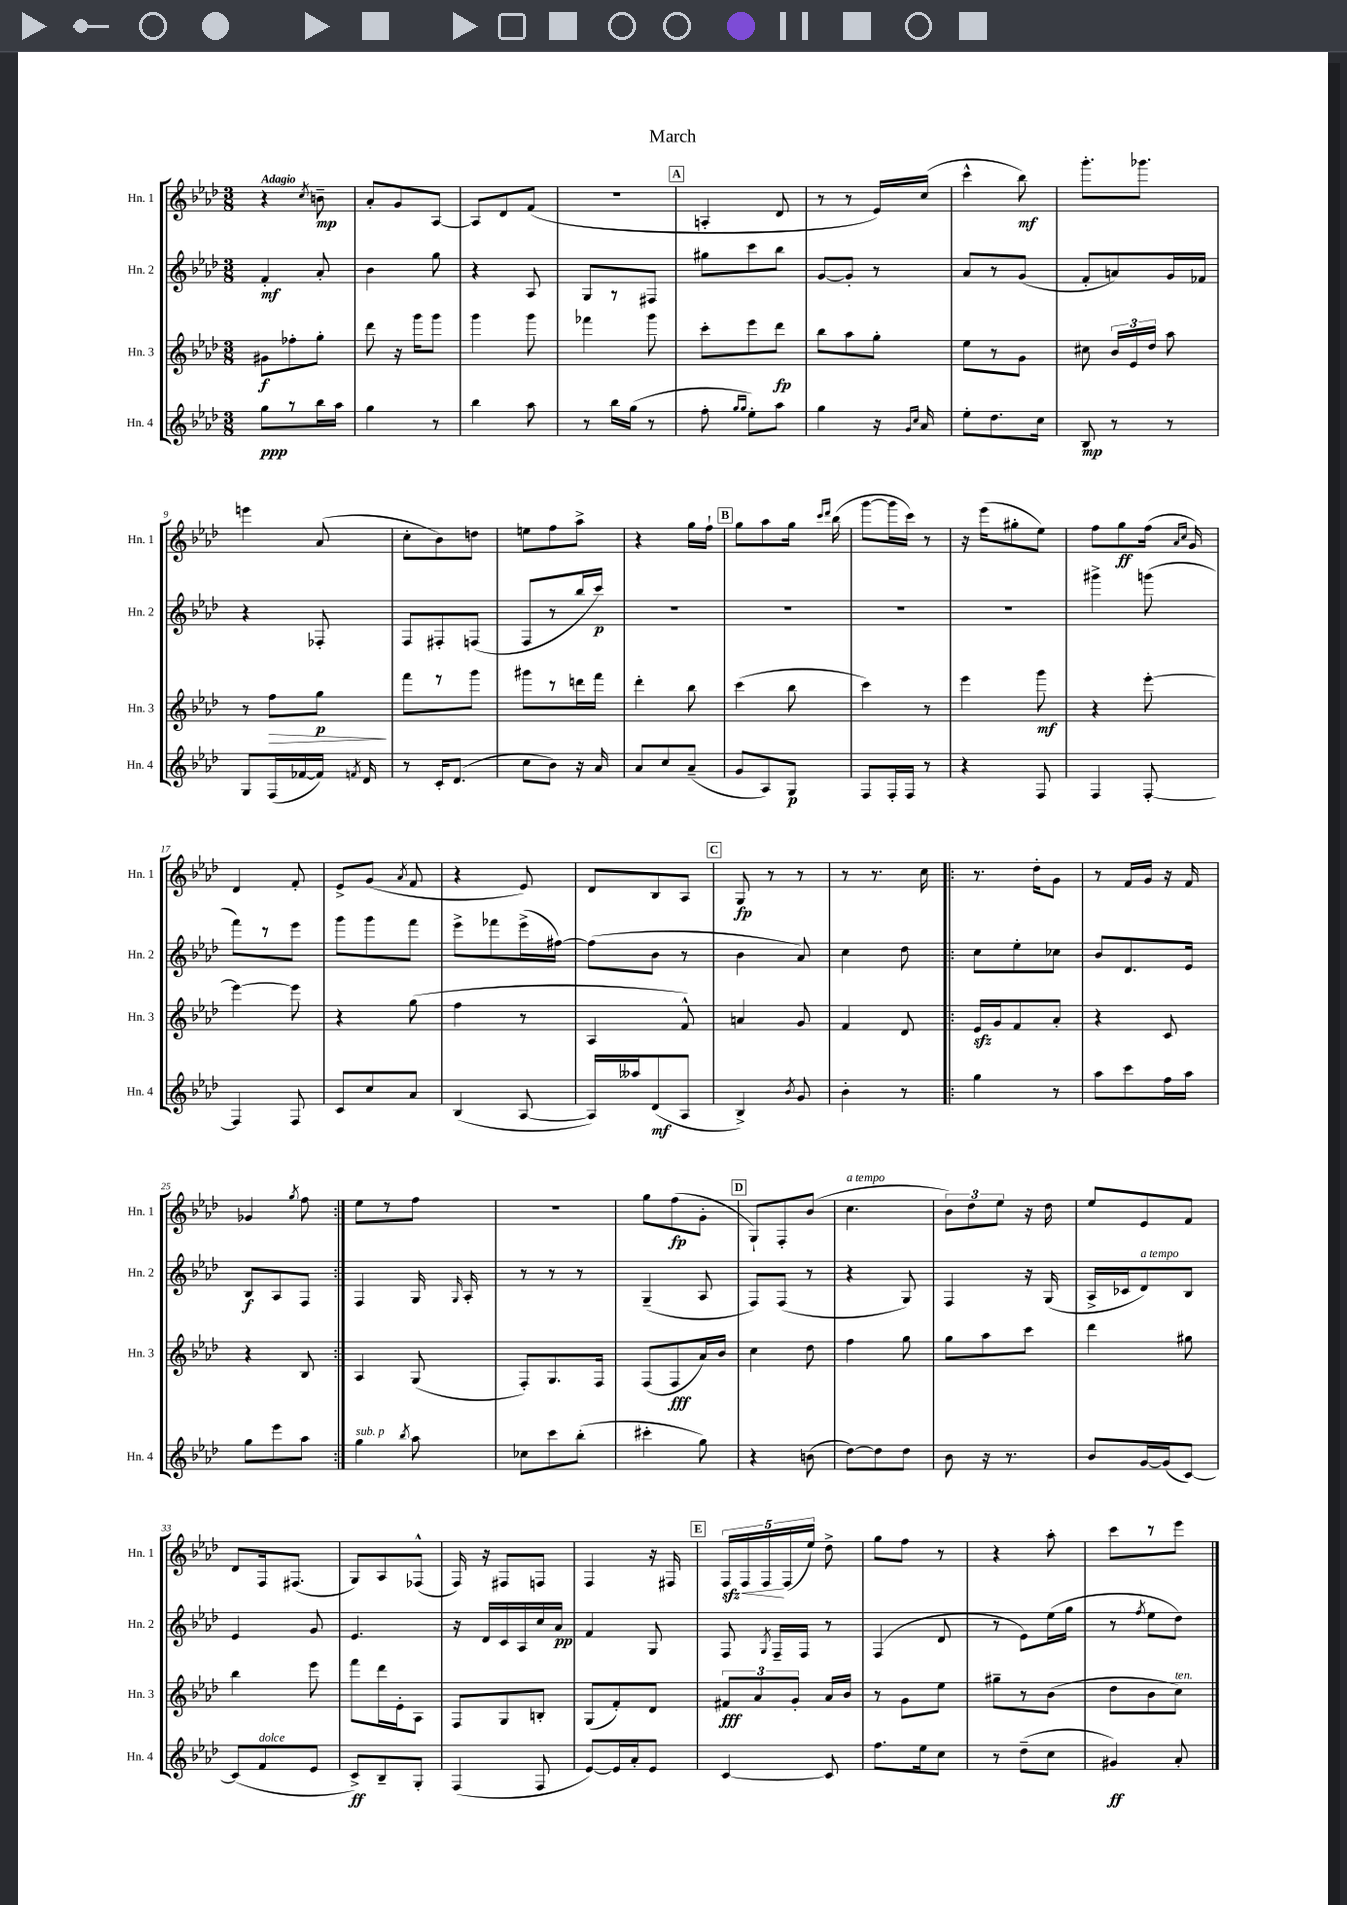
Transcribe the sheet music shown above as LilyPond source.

\header { title = "March" }
<<
\new StaffGroup <<
\new Staff = "s0" \with { instrumentName = "Hn. 1" shortInstrumentName = "Hn. 1" } {
    \clef treble \key aes \major \numericTimeSignature \time 3/8 \tempo "Adagio"
    \autoBeamOff r4 \acciaccatura { c''8 } b'8--\mp |
    aes'8[-. g'8 aes8]~ |
    aes8[ des'8 f'8]( |
    r4. |
    \mark \markup { \box "A" } a4-. des'8 |
    r8 r8 ees'16[) c''16]( |
    c'''4-^ bes''8\mf) |
    g'''8.[-. ges'''8.] |
    e'''4 aes'8( |
    c''8[-. bes'8) d''8] |
    e''8[ f''8 aes''8]-> |
    r4 g''16[ f''16]-! |
    \mark \markup { \box "B" } g''8[ aes''8 g''16] \grace { c'''16[ des'''16] } bes''16( |
    g'''8[~ g'''16 c'''16]) r8 |
    r16 ees'''16[( gis''8-. ees''8]) |
    f''8[ g''8\ff f''16]( \grace { aes'16[ c''16] } g'16) |
    des'4 f'8-. |
    ees'8[-> g'8]( \acciaccatura { aes'8 } f'8 |
    r4 ees'8) |
    des'8[ bes8 aes8] |
    \mark \markup { \box "C" } g8\fp r8 r8 |
    r8 r8. c''16 |
    \repeat volta 2 { r8. des''16[-. g'8] |
    r8 f'16[ g'16] r16 f'16 |
    ges'4 \acciaccatura { g''8 } f''8 | }
    ees''8[ r8 f''8] |
    R4. |
    g''8[ f''8\fp( g'8]-. |
    \mark \markup { \box "D" } g8[-!) f8-. bes'8]( |
    c''4.^\markup { \italic "a tempo" } |
    \tuplet 3/2 { bes'8[) des''8 ees''8] } r16 des''16 |
    ees''8[ ees'8 f'8] |
    des'8[ f16 fis8.]( |
    g8[) aes8 fes8]-^( |
    f16) r16 fis8[ f8] |
    f4 r16 fis16 |
    \mark \markup { \box "E" } \tuplet 5/4 { f16[\sfz\< f16 f16\! f16( ees''16]) } des''8-> |
    g''8[ f''8] r8 |
    r4 aes''8-. |
    c'''8[ r8 ees'''8] \bar "|." |
}
\new Staff = "s1" \with { instrumentName = "Hn. 2" shortInstrumentName = "Hn. 2" } {
    \clef treble \key aes \major \numericTimeSignature \time 3/8
    \autoBeamOff f'4-.\mf aes'8-. |
    bes'4 g''8 |
    r4 aes8 |
    g8[ r8 fis8] |
    \mark \markup { \box "A" } gis''8[ c'''8 bes''8] |
    g'8[~ g'8]-. r8 |
    aes'8[ r8 g'8]( |
    f'8[-. a'8) g'16 fes'16] |
    r4 fes8-. |
    f8[ fis8-. f8]( |
    f8[ r8 bes''16 c'''16]\p) |
    R4. |
    \mark \markup { \box "B" } R4. |
    R4. |
    R4. |
    gis'''4-> g'''8( |
    f'''8[) r8 ees'''8] |
    g'''8[ g'''8 f'''8] |
    ees'''8[-> fes'''8 ees'''16->( fis''16]~) |
    fis''8[( bes'8] r8 |
    \mark \markup { \box "C" } bes'4 aes'8) |
    c''4 des''8 |
    \repeat volta 2 { c''8[ ees''8-. ces''8] |
    bes'8[ des'8. ees'16] |
    bes8[\f aes8 f8] | }
    f4 g16 \grace { g16 } aes16-. |
    r8 r8 r8 |
    g4--( aes8 |
    \mark \markup { \box "D" } f8[) f8]( r8 |
    r4 g8) |
    f4 r16 g16( |
    aes16[-> ces'16 des'8^\markup { \italic "a tempo" }) bes8] |
    ees'4 g'8 |
    ees'4. |
    r16 des'16[ c'16 aes16 c''16 aes'16]\pp |
    f'4 g8 |
    \mark \markup { \box "E" } f8 \acciaccatura { g8 } f16[-- f16] r8 |
    f4( des'8 |
    r8 ees'8[) ees''16( g''16] |
    r8 \acciaccatura { f''8 } ees''8[ des''8]) \bar "|." |
}
\new Staff = "s2" \with { instrumentName = "Hn. 3" shortInstrumentName = "Hn. 3" } {
    \clef treble \key aes \major \numericTimeSignature \time 3/8
    \autoBeamOff gis'8[\f fes''8-. g''8]-. |
    des'''8 r16 g'''16[ g'''8] |
    g'''4 g'''8 |
    fes'''4 g'''8 |
    \mark \markup { \box "A" } c'''8[-. ees'''8 des'''8]\fp |
    bes''8[ aes''8 g''8]-. |
    ees''8[ r8 g'8] |
    cis''8 \tuplet 3/2 { bes'16[ ees'16 des''16] } aes''8 |
    r8 f''8[\> g''8]\p\! |
    f'''8[ r8 g'''8] |
    gis'''8[ r8 d'''16 f'''16] |
    des'''4-. bes''8 |
    \mark \markup { \box "B" } c'''4( bes''8 |
    c'''4) r8 |
    ees'''4 g'''8\mf |
    r4 ees'''8~-. |
    ees'''4~ ees'''8 |
    r4 g''8( |
    f''4 r8 |
    aes4 f'8-^) |
    \mark \markup { \box "C" } a'4 g'8 |
    f'4 des'8 |
    \repeat volta 2 { ees'16[\sfz g'16 f'8 aes'8]-. |
    r4 c'8 |
    r4 bes8 | }
    aes4 g8( |
    f8[-.) g8. f16] |
    f8[( f8\fff aes'16) bes'16] |
    \mark \markup { \box "D" } c''4 des''8 |
    f''4 g''8 |
    g''8[ aes''8 c'''8] |
    des'''4 gis''8 |
    bes''4 ees'''8 |
    f'''8[ des'''16 ees'16-. aes8] |
    f8[ g8 b8]-. |
    g8[( f'8-.) des'8] |
    \mark \markup { \box "E" } \tuplet 3/2 { fis'8[\fff aes'8 g'8]-. } aes'16[ bes'16] |
    r8 g'8[ ees''8] |
    gis''8[-- r8 bes'8]( |
    des''8[ bes'8 c''8]^\markup { \italic "ten." }) \bar "|." |
}
\new Staff = "s3" \with { instrumentName = "Hn. 4" shortInstrumentName = "Hn. 4" } {
    \clef treble \key aes \major \numericTimeSignature \time 3/8
    \autoBeamOff g''8[\ppp r8 bes''16 aes''16] |
    g''4 r8 |
    bes''4 aes''8 |
    r8 bes''16[ g''16]( r8 |
    \mark \markup { \box "A" } f''8-. \grace { g''16[ g''16] } ees''8[-.) aes''8] |
    g''4 r16 \grace { g'16[ c''16] } aes'16 |
    ees''8[-. des''8. c''16] |
    bes8\mp r8 r8 |
    g8[ f16( fes'16~ fes'16]) \acciaccatura { f'8 } des'16 |
    r8 c'16[-. des'8.]( |
    c''8[ bes'8]) r16 aes'16 |
    aes'8[ c''8 aes'8]--( |
    \mark \markup { \box "B" } g'8[ aes8) g8]\p |
    f8[ f16-. f16] r8 |
    r4 f8 |
    f4 f8~-. |
    f4 f8 |
    c'8[ c''8 aes'8] |
    bes4( aes8~ |
    aes16[) aeses''16 des'8\mf( aes8] |
    \mark \markup { \box "C" } bes4->) \acciaccatura { bes'8 } g'8 |
    bes'4-. r8 |
    \repeat volta 2 { g''4 r8 |
    aes''8[ c'''8 f''16 aes''16] |
    g''8[ ees'''8 aes''8] | }
    g''4^\markup { \italic "sub. p" } \acciaccatura { bes''8 } aes''8 |
    ces''8[ c'''8 bes''8]-.( |
    cis'''4-. g''8) |
    \mark \markup { \box "D" } r4 b'8( |
    des''8[~) des''8 des''8] |
    bes'8 r16 r8. |
    bes'8[ g'16~ g'16( c'8]~) |
    c'8[( f'8^\markup { \italic "dolce" } ees'8] |
    c'8[->\ff) bes8-- g8]-. |
    f4( f8 |
    ees'8[~) ees'16 aes'16-. ees'8] |
    \mark \markup { \box "E" } c'4~ c'8 |
    f''8.[ ees''16 c''8] |
    r8 des''8[--( c''8] |
    gis'4\ff) aes'8-. \bar "|." |
}
>>
>>
